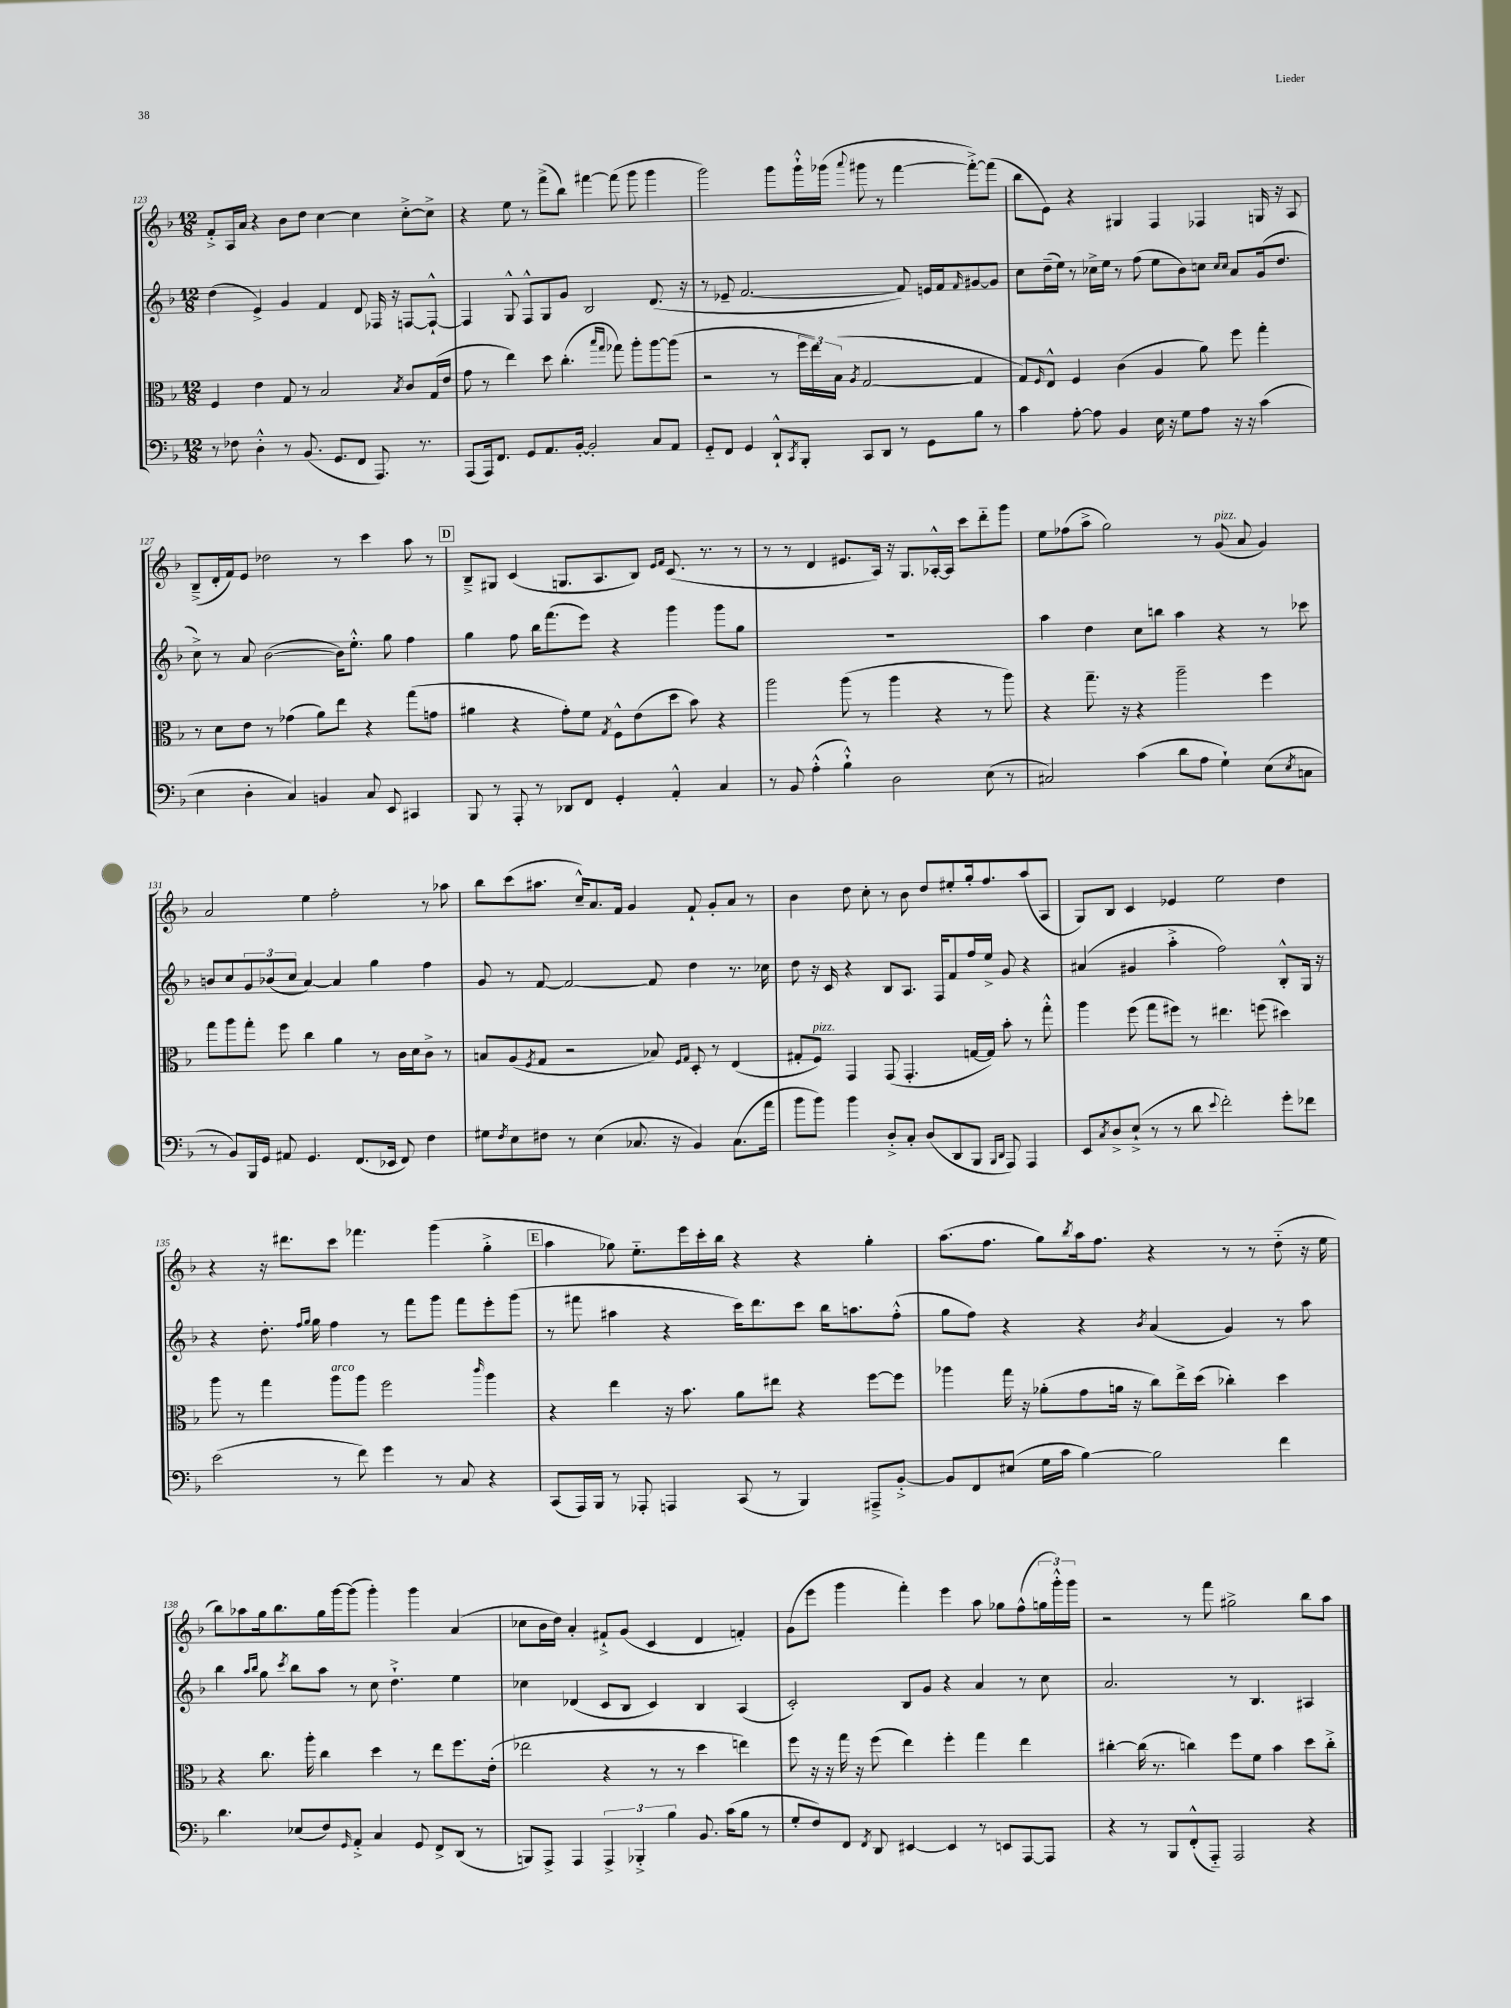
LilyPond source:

<<
\new StaffGroup <<
\new Staff = "s0" {
    \clef treble \key f \major \numericTimeSignature \time 12/8
    f'8-.-> a16 a'16 r4 bes'8 d''8 c''4~ c''4 c''8~-.-> c''8-> |
    r4 e''8 r8 f'''8->( bes''8) fis'''4~ fis'''8( g'''8 g'''4 |
    g'''2) g'''8 g'''16-!-^ ges'''16( \appoggiatura { a'''8 } gis'''8 r8 f'''4~ f'''8~-.->) f'''8( |
    bes''8 e'8) r4 gis4 f4 fes4 g16 r16 a8 |
    bes8--->( d'16-. f'16) e'8 des''2 r8 c'''4 a''8 r8 |
    \mark \markup { \box "D" } bes8---> gis8 c'4( g8. a8. bes8) \grace { e'16 f'16 } c'8.( r8. r8 |
    r8 r8 d'4 eis'8. a16) r16 g8. aes16~-.-^ aes16 c'''8 d'''8-_ g'''8 |
    e''8 fes''8( a''8-> g''2) r8 g'8^\markup { \italic "pizz." }( a'8 g'4) |
    a'2 e''4 f''2-. r8 aes''8 |
    bes''8 c'''8( ais''8. c''16---^) a'8. f'16 g'4 f'8-! g'8-. a'8 r8 |
    bes'4 d''8 c''8-. r8 bes'8 d''8 eis''8-. g''16-. f''8. a''8( a8 |
    g8) bes8 c'4 ees'4 e''2 d''4 |
    r4 r16 dis'''8. c'''8 fes'''4. g'''4( g''4-.-> |
    \mark \markup { \box "E" } a''4 ges''8) e''8.-_ e'''16 c'''16-. bes''16 r4 r4 ges''4-. |
    a''8.( f''8. g''8) \acciaccatura { bes''8 } a''16 f''8. r4 r8 r8 d''8-_( r16 e''16 |
    bes''8) aes''8 g''16 bes''8. g''16 g'''16~ g'''8( g'''4-.) g'''4 a'4( |
    ces''8 bes'16 d''16) a'4-. fis'8-!-> g'8( c'4 d'4 f'4-.) |
    g'8( e'''8 g'''4 f'''4-.) e'''4 a''8 ges''8 f''8-^( \tuplet 3/2 { g''16 g'''16-.-^) g'''16 } |
    r2 r8 f'''8 gis''2-> bes''8 a''8 \bar "|." |
}
\new Staff = "s1" {
    \clef treble \key f \major \numericTimeSignature \time 12/8
    d''4( e'4->) g'4 f'4 d'8 fes16 r16 f8~ f8~-!-^ |
    f4 g8-^ f8-^ g8 g'8 bes2 d'8.( r16 |
    r8 ees'8-- f'2.~ f'8) e'16 f'16 \grace { f'16 } gis'8~ gis'8 |
    c''8 d''16--( e''16) r8 ces''16-> e''16 r8 f''8( e''8 bes'8) c''8 \grace { c''16 c''16 } a'8 g'16( d''8. |
    c''8->) r8 a'8 bes'2~( bes'16) e''8.-.-^ g''8 f''4 |
    \mark \markup { \box "D" } g''4 f''8 bes''16 f'''8.( e'''8) r4 g'''4 g'''8 g''8 |
    R1. |
    a''4 d''4 c''8 b''8 a''4 r4 r8 ces'''8 |
    b'8 c''8 \tuplet 3/2 { g'8 bes'8( c''8 } a'4~) a'4 g''4 f''4 |
    g'8 r8 f'8~ f'2~ f'8 d''4 r8. ces''16 |
    d''8 r16 c'16 r4 bes8 a8. f16 f'8 f''16 e''16-> g'8 r4 |
    ais'4( gis'4 a''4-.-> f''2) bes8-.-^ g16 r16 |
    r4 d''8.-. \grace { f''16 g''16 } g''16 f''4 r8 f'''8 g'''8 f'''8 e'''8-. g'''8( |
    \mark \markup { \box "E" } r8 fis'''8 ais''4 r4 c'''16) d'''8. c'''8 bes''16 a''8. f''8-.-^( |
    g''8 f''8) r4 r4 \acciaccatura { bes'8 } a'4( g'4) r8 a''8 |
    bes''4 \grace { a''16 bes''16 } g''8 \acciaccatura { c'''8 } bes''8 a''8 r8 c''8 d''4.-!-> e''4 |
    ces''4 des'4( c'8 bes8 c'4) bes4 a4( |
    c'2-.) bes8 g'8 r4 a'4 r8 c''8 |
    a'2. r8 bes4. ais4 \bar "|." |
}
\new Staff = "s2" {
    \clef alto \key f \major \numericTimeSignature \time 12/8
    f4 e'4 g8 r8 bes2 \acciaccatura { bes8 } c'8 g16( e'16 |
    g'8 r8 e''4) d''8 c''4.-.( \grace { bes''16 g''16 } ges''8) a''8-. a''8~ a''8( |
    r2 r8 \tuplet 3/2 { f''16 e''16) bes16( } \acciaccatura { a8 } g2~ g4 |
    g8) \grace { f16 } e8-^ f4 c'4( a4 a'8) f''8 g''4-. |
    r8 d'8 e'8 r8 ges'4( a'8) e''8 r4 g''8( g'8 |
    \mark \markup { \box "D" } ais'4 r4 g'8-.) f'8 \acciaccatura { g8 } f8-^ e'8( d''8 bes'8) r4 |
    a''2 a''8( r8 a''4 r4 r8 a''8) |
    r4 g''8.-- r16 r4 a''2-- f''4 |
    g''8 a''8 g''8-. f''8 c''4 a'4 r8 c'16 d'16 c'8-> r8 |
    b8 a8( \acciaccatura { f8 } g8 r2 bes8) \grace { f16 g16 } d8-. r8 e4( |
    gis8-. f8^\markup { \italic "pizz." }) g,4 g,8( g,4.-. g16~ g16) bes'8-. r8 g''8-.-^ |
    a''4 f''8( g''8 fis''8) r8 eis''4. f''8( dis''4) |
    a''8 r8 g''4 a''8^\markup { \italic "arco" } a''8 f''2 \grace { c'''16 } a''4 |
    \mark \markup { \box "E" } r4 e''4 r16 bes'8. a'8 eis''8 r4 f''8~ f''8 |
    aes''4 g''16 r16 aes'8-.( g'8 a'16 r16 c''8) e''16-> d''16( ces''4-.) d''4 |
    r4 c''8. a''16-. c''4 d''4 r8 e''8 f''8. e'16-.( |
    ees''2 r4 r8 r8 d''4 e''4) |
    f''8 r16 r16 g''16 r16 f''8( e''4) f''4-. g''4 e''4 |
    cis''4~-. cis''16( r8. c''4) f''8 f'8 bes'4 d''8 c''8-.-> \bar "|." |
}
\new Staff = "s3" {
    \clef bass \key f \major \numericTimeSignature \time 12/8
    r8 fes8 d4-.-^ r8 bes,8.( g,8. f,8 a,,8.) r8. |
    a,,8( a,,16) f,8. g,8 a,8. bes,16~-. bes,2-. c8 a,8 |
    g,8-_ f,8 g,4 d,8-!-^ \acciaccatura { c,8 } bes,,8-. c,8 d,8 r8 g,8 bes8 r8 |
    c'4 a8~-. a8 bes,4 e16 r16 g8 a8 r16 r16 c'4( |
    e4 d4-. c4) b,4 c8 e,8 cis,4 |
    \mark \markup { \box "D" } bes,,8 r8 a,,8-. r8 des,8 f,8 g,4-. a,4-.-^ c4 |
    r8 bes,8 a4-.-^( bes4-!-^) d2 e8( r8 |
    cis2) c'4( d'8 a8 g4-!) e8( \acciaccatura { e8 } c8 |
    r8 bes,8) bes,,16 g,16 ais,8 g,4. f,8.( ees,16 f,8) f4 |
    gis8 \acciaccatura { f8 } e8 fis8 r8 e4( ces8. r16 bes,4) ces8.( a'16 |
    bes'8 bes'8) bes'4 d8-.-> c8-. d8( d,8 bes,,8 \grace { bes,,16 d,16 } a,,8) a,,4 |
    e,8 \acciaccatura { c8 } d8-> e8-!->( r8 r8 d'8 \appoggiatura { e'8 } f'2-.) g'8-. fes'8 |
    e'2( r8 f'8) g'4 r8 c8 r4 |
    \mark \markup { \box "E" } c,8( a,,16) bes,,16 r8 aes,,8-. a,,4 c,8( r8 bes,,4) ais,,8---> bes,8~-.-> |
    bes,8 f,8 eis8( g16 c'16 bes4~) bes2 f'4 |
    d'4. ees8( f8) \grace { g,16 } a,8-.-> c4 g,8 f,8-> d,8( r8 |
    b,,8) a,,8-> a,,4 \tuplet 3/2 { a,,4-> bes,,4-.-> bes4 } bes,8. c'16( bes8 r8 |
    g8-. f8) f,8 \acciaccatura { f,8 } d,8 eis,4~ eis,4 r8 e,8 a,,8~ a,,8 |
    r4 r8 bes,,8 f,8-.-^( a,,8-_) a,,2 r4 \bar "|." |
}
>>
>>
\layout { \context { \Score currentBarNumber = #123 } }
